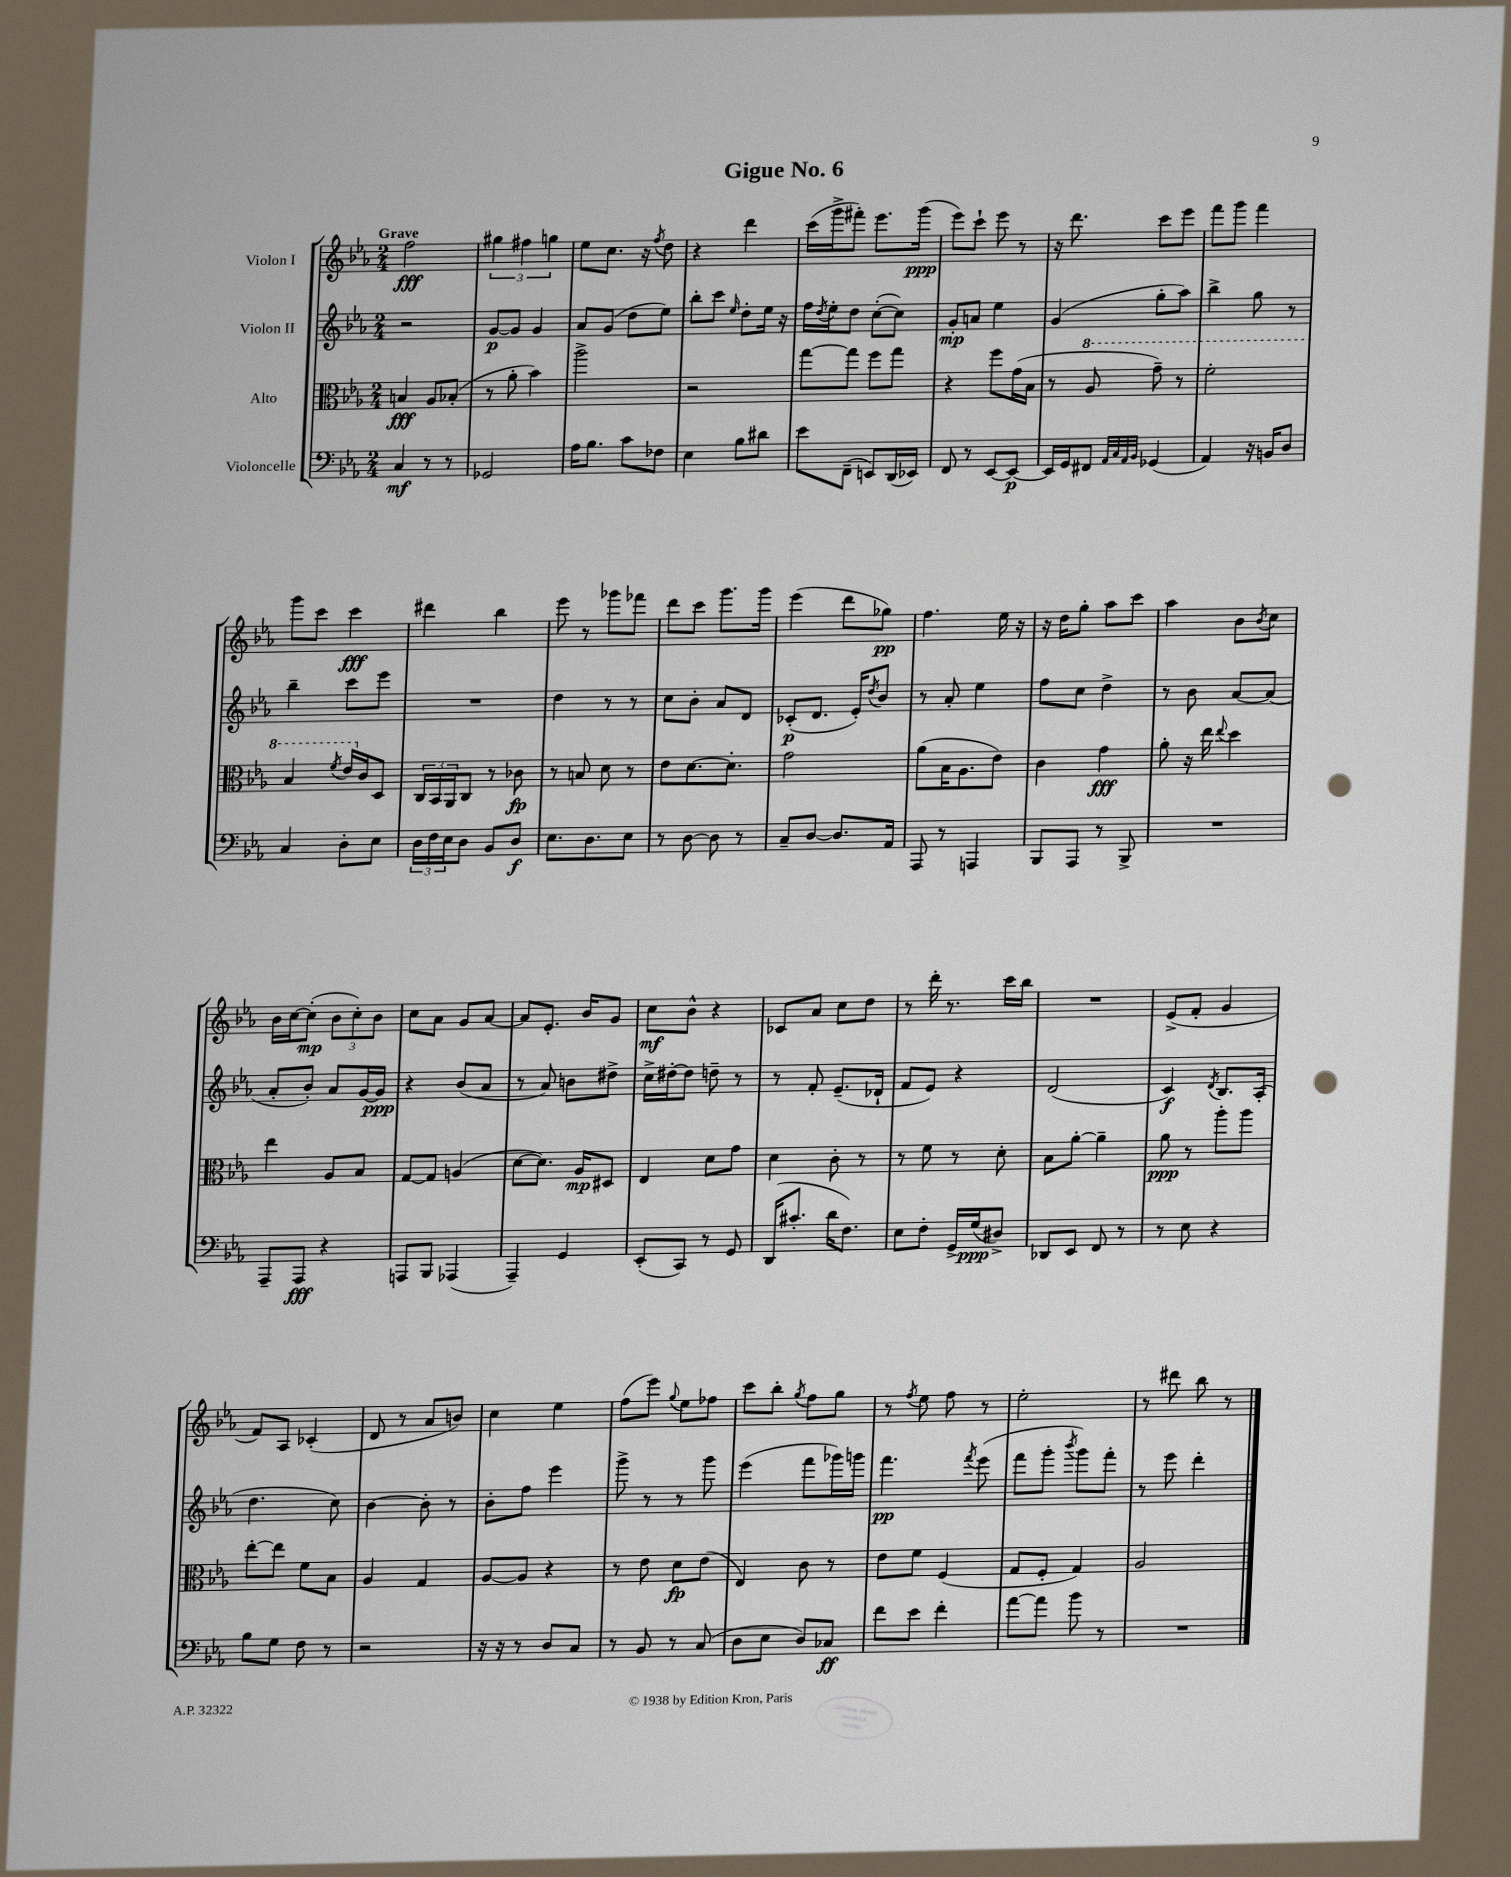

**kern	**dynam	**kern	**dynam	**kern	**dynam	**kern	**dynam
*part4	*part4	*part3	*part3	*part2	*part2	*part1	*part1
*staff4	*staff4	*staff3	*staff3	*staff2	*staff2	*staff1	*staff1
*I"Violoncelle	*	*I"Alto	*	*I"Violon II	*	*I"Violon I	*
*clefF4	*	*clefC3	*	*clefG2	*	*clefG2	*
*k[b-e-a-]	*	*k[b-e-a-]	*	*k[b-e-a-]	*	*k[b-e-a-]	*
*M2/4	*	*M2/4	*	*M2/4	*	*M2/4	*
=1	=1	=1	=1	=1	=1	=1	=1
!	!	!	!	!	!	!LO:TX:a:B:t=Grave	!
4C/	mf	4Bn/	fff	2r	.	2ff\	fff
8r	.	8A-/L	.	.	.	.	.
8r	.	(8B-X'/J	.	.	.	.	.
=2	=2	=2	=2	=2	=2	=2	=2
2GG-X/	.	8r	.	[8g/L	p	6gg#X\	.
.	.	8a-'\	.	8g/J]	.	.	.
.	.	.	.	.	.	6ff#X\	.
.	.	4b-\)	.	4g/	.	.	.
.	.	.	.	.	.	6ggn\	.
=3	=3	=3	=3	=3	=3	=3	=3
16A-\KL	.	2aa-^\	.	8a-/L	.	8ee-\L	.
8.B-\J	.	.	.	.	.	.	.
.	.	.	.	(8g/J	.	8.cc\J	.
8c\L	.	.	.	8dd\L	.	.	.
.	.	.	.	.	.	16r	.
.	.	.	.	.	.	8qff/	.
8F-X\J	.	.	.	8ee-\J)	.	8dd\	.
=4	=4	=4	=4	=4	=4	=4	=4
4E-\	.	2r	.	8bb-'\L	.	4r	.
.	.	.	.	8ccc\J	.	.	.
.	.	.	.	16qqee-/	.	.	.
8B-\L	.	.	.	8dd'\L	.	4ddd\	.
8d#X\J	.	.	.	16ee-\Jk	.	.	.
.	.	.	.	16r	.	.	.
=5	=5	=5	=5	=5	=5	=5	=5
8e-\L	.	[8gg\L	.	16ff\LL	.	(16ccc\LL	.
.	.	.	.	8qdd/	.	.	.
.	.	.	.	16ee-'\J	.	16ggg^\J	.
(8FF~\J	.	8gg\J]	.	8dd\J	.	8fff#X'\J)	.
8EEn/L)	.	8ff\L	.	([8cc'\L	.	8.eee-\L	.
(16DD/L	.	8gg\J	.	8cc\J])	.	.	.
16EE-X/JJ)	.	.	.	.	.	(16ggg\Jk	ppp
=6	=6	=6	=6	=6	=6	=6	=6
8FF/	.	4r	.	8g'/L	mp	8eee-\L)	.
8r	.	.	.	8an/J	.	8ccc`\J	.
[8EE-/L	.	8ff\L	.	4ee-\	.	8eee-\	.
8EE-/J_	p	(16g\L	.	.	.	8r	.
.	.	16B-\JJ	.	.	.	.	.
=7	=7	=7	=7	=7	=7	=7	=7
16EE-/LL]	.	8r	.	(4g/	.	16r	.
16GG/J	.	.	.	.	.	8.ddd\	.
*	*	*8va	*	*	*	*	*
8FF#X/J	.	8a-/	.	.	.	.	.
32qqAA-/LLL	.	.	.	.	.	.	.
32qqC/	.	.	.	.	.	.	.
32qqAA-/	.	.	.	.	.	.	.
32qqBB-/JJJ	.	.	.	.	.	.	.
(4GG-X/	.	8gg~\)	.	8gg'\L	.	8ccc\L	.
.	.	8r	.	8aa-\J)	.	8eee-\J	.
=8	=8	=8	=8	=8	=8	=8	=8
4AA-/)	.	2ff'\	.	4bb-^\	.	8fff\L	.
.	.	.	.	.	.	8ggg\J	.
16r	.	.	.	8gg\	.	4fff\	.
16BBn/KL	.	.	.	.	.	.	.
8D/J	.	.	.	8r	.	.	.
!!LO:LB:g=z
=9	=9	=9	=9	=9	=9	=9	=9
4C/	.	4b-/	.	4bb-~\	.	8ggg\L	.
.	.	.	.	.	.	8ccc\J	.
.	.	8qff/	.	.	.	.	.
8D'\L	.	16ee-/LL	.	8ccc\L	.	4ccc\	fff
*	*	*X8va	*	*	*	*	*
.	.	16c/J	.	.	.	.	.
8E-\J	.	8D/J	.	8eee-\J	.	.	.
=10	=10	=10	=10	=10	=10	=10	=10
24D\LL	.	24C/LL	.	2r	.	4ddd#X\	.
24F\	.	24BB-/	.	.	.	.	.
24E-\J	.	24AA-/J	.	.	.	.	.
8D\J	.	8C/J	.	.	.	.	.
8BB-/L	.	8r	.	.	.	4bb-\	.
8D/J	f	8c-X\	fp	.	.	.	.
=11	=11	=11	=11	=11	=11	=11	=11
8.E-\L	.	8r	.	4dd\	.	8eee-\	.
.	.	8Bn/	.	.	.	8r	.
8.D\	.	.	.	.	.	.	.
.	.	8d\	.	8r	.	8ggg-X\L	.
8E-\J	.	8r	.	8r	.	8fff-X\J	.
=12	=12	=12	=12	=12	=12	=12	=12
8r	.	8e-\L	.	8cc\L	.	8ddd\L	.
[8D\	.	[8.d\	.	8b-'\J	.	8ccc\J	.
8D\]	.	.	.	8a-/L	.	8.ggg\L	.
.	.	8.d'\J]	.	.	.	.	.
8r	.	.	.	8d/J	.	.	.
.	.	.	.	.	.	16ggg\Jk	.
=13	=13	=13	=13	=13	=13	=13	=13
8C~/L	.	2g\	.	(8c-X'/L	p	(4eee-\	.
[8D/J	.	.	.	8.d/J	.	.	.
8.D/L]	.	.	.	.	.	8ddd\L	.
.	.	.	.	16e-'/KL)	.	.	.
.	.	.	.	8qdd/	.	.	.
.	.	.	.	8b-/J	.	8gg-X\J)	pp
16AA-/Jk	.	.	.	.	.	.	.
=14	=14	=14	=14	=14	=14	=14	=14
8AAA-/	.	(8a-\L	.	8r	.	4.ff\	.
8r	.	16B-\K	.	8a-'/	.	.	.
.	.	8.A-\	.	.	.	.	.
4AAAn/	.	.	.	4ee-\	.	.	.
.	.	8e-\J)	.	.	.	16ee-\	.
.	.	.	.	.	.	16r	.
=15	=15	=15	=15	=15	=15	=15	=15
8BBB-/L	.	4c\	.	8ff\L	.	16r	.
.	.	.	.	.	.	16dd\KL	.
8AAA-/J	.	.	.	8cc\J	.	8gg'\J	.
8r	.	4g\	fff	4dd^\	.	8aa-\L	.
8BBB-^/	.	.	.	.	.	8ccc\J	.
=16	=16	=16	=16	=16	=16	=16	=16
2r	.	8a-'\	.	8r	.	4aa-\	.
.	.	16r	.	8b-\	.	.	.
.	.	16ee-\	.	.	.	.	.
.	.	8qqee-/	.	.	.	.	.
.	.	4dd\	.	[8a-/L	.	8b-\L	.
.	.	.	.	.	.	8qb-/	.
.	.	.	.	(8a-/J]	.	8cc\J	.
!!LO:LB:g=z
=17	=17	=17	=17	=17	=17	=17	=17
8AAA-~/L	.	4ee-\	.	8a-'/L	.	16b-\LL	.
.	.	.	.	.	.	[16cc\J	.
8AAA-/J	fff	.	.	8b-'/J)	.	(8cc'\J]	mp
4r	.	8A-/L	.	8a-/L	.	12b-\L	.
.	.	.	.	.	.	12cc'\)	.
.	.	8B-/J	.	[16g/L	.	.	.
.	.	.	.	.	.	12b-\J	.
.	.	.	.	16g/JJ]	ppp	.	.
=18	=18	=18	=18	=18	=18	=18	=18
8AAAn/L	.	[8G/L	.	4r	.	8cc\L	.
8BBB-/J	.	8G/J]	.	.	.	8a-\J	.
(4AAA-X/	.	(4An/	.	(8b-/L	.	8g/L	.
.	.	.	.	8a-/J	.	[8a-/J	.
=19	=19	=19	=19	=19	=19	=19	=19
4AAA-~/)	.	[8d\L	.	8r	.	8a-/L]	.
.	.	8.d\J])	.	8a-/)	.	8.e-'/J	.
4GG/	.	.	.	8bn\L	.	.	.
.	.	16A-/KL	mp	.	.	16b-/KL	.
.	.	8D#X/J	.	8dd#X^\J	.	8g/J	.
=20	=20	=20	=20	=20	=20	=20	=20
(8EE-'/L	.	4E-/	.	16cc^\LL	.	8cc\L	mf
.	.	.	.	[16dd#X'\J	.	.	.
8CC/J)	.	.	.	8dd#\J]	.	8b-^^\J	.
8r	.	8d\L	.	8ddn~\	.	4r	.
8GG/	.	8g\J	.	8r	.	.	.
=21	=21	=21	=21	=21	=21	=21	=21
(16DD/KL	.	4d\	.	8r	.	8c-X/L	.
8.c#X'/J	.	.	.	.	.	.	.
.	.	.	.	8f'/	.	8a-/J	.
16d\KL	.	8c'\	.	(8.e-~/L	.	8cc\L	.
8.F\J)	.	.	.	.	.	.	.
.	.	8r	.	.	.	8dd\J	.
.	.	.	.	16d-X`/Jk	.	.	.
=22	=22	=22	=22	=22	=22	=22	=22
8E-\L	.	8r	.	8f/L	.	8r	.
8F'\J	.	8f\	.	8e-/J)	.	16ddd'\	.
.	.	.	.	.	.	8.r	.
16GG^/LL	.	8r	.	4r	.	.	.
(16G/J	ppp	.	.	.	.	.	.
8D#X^/J)	.	8d'\	.	.	.	16ccc\LL	.
.	.	.	.	.	.	16bb-\JJ	.
=23	=23	=23	=23	=23	=23	=23	=23
8DD-X/L	.	8B-\L	.	(2d/	.	2r	.
8EE-/J	.	[8a-'\J	.	.	.	.	.
8FF/	.	4a-~\]	.	.	.	.	.
8r	.	.	.	.	.	.	.
=24	=24	=24	=24	=24	=24	=24	=24
8r	.	8a-\	ppp	4c/)	f	(8e-^/L	.
8E-\	.	8r	.	.	.	8f'/J	.
.	.	.	.	8qd/	.	.	.
4r	.	8aa-'\L	.	8.B-/L	.	4g/	.
.	.	8aa-\J	.	.	.	.	.
.	.	.	.	(16A-'/Jk	.	.	.
!!LO:LB:g=z
=25	=25	=25	=25	=25	=25	=25	=25
8B-\L	.	[8ee-'\L	.	4.dd\	.	8f/L)	.
8G\J	.	8ee-\J]	.	.	.	8A-/J	.
8F\	.	8f\L	.	.	.	(4c-X'/	.
8r	.	8B-\J	.	8cc\)	.	.	.
=26	=26	=26	=26	=26	=26	=26	=26
2r	.	4A-/	.	[4b-\	.	8d/	.
.	.	.	.	.	.	8r	.
.	.	4G/	.	8b-'\]	.	8a-/L	.
.	.	.	.	8r	.	8bn/J)	.
=27	=27	=27	=27	=27	=27	=27	=27
16r	.	[8A-/L	.	8b-'\L	.	4cc\	.
16r	.	.	.	.	.	.	.
8r	.	8A-/J]	.	8ff\J	.	.	.
8D/L	.	4r	.	4eee-\	.	4ee-\	.
8C/J	.	.	.	.	.	.	.
=28	=28	=28	=28	=28	=28	=28	=28
8r	.	8r	.	8ggg^\	.	(8ff\L	.
8BB-/	.	8e-\	.	8r	.	8eee-\J)	.
.	.	.	.	.	.	8qqgg/	.
8r	.	8d\L	fp	8r	.	8ee-\L	.
(8C/	.	(8e-\J	.	8ggg\	.	8ff-X\J	.
=29	=29	=29	=29	=29	=29	=29	=29
8D\L	.	4E-/)	.	(4eee-\	.	8ccc\L	.
8E-\J	.	.	.	.	.	8bb-'\J	.
.	.	.	.	.	.	8qgg/	.
8D/L)	.	8c\	.	8fff\L	.	8ff\L	.
8C-X/J	ff	8r	.	16ggg-X\L)	.	8gg\J	.
.	.	.	.	16gggn\JJ	.	.	.
=30	=30	=30	=30	=30	=30	=30	=30
8f\L	.	8e-\L	.	4.fff\	pp	8r	.
.	.	.	.	.	.	8qff/	.
8e-\J	.	8f\J	.	.	.	8ee-\	.
4f'\	.	(4F/	.	.	.	8ff\	.
.	.	.	.	8qfff/	.	.	.
.	.	.	.	(8eee-\	.	8r	.
=31	=31	=31	=31	=31	=31	=31	=31
[8a-\L	.	8G/L	.	8fff\L	.	2ee-'\	.
8a-\J]	.	8F'/J	.	8ggg'\J	.	.	.
.	.	.	.	8qbbb-/	.	.	.
8b-\	.	4G/)	.	8ggg\L)	.	.	.
8r	.	.	.	8fff'\J	.	.	.
=32	=32	=32	=32	=32	=32	=32	=32
2r	.	2A-/	.	8r	.	8r	.
.	.	.	.	8eee-\	.	8ddd#X\	.
.	.	.	.	4ddd'\	.	8bb-\	.
.	.	.	.	.	.	8r	.
==	==	==	==	==	==	==	==
*-	*-	*-	*-	*-	*-	*-	*-
